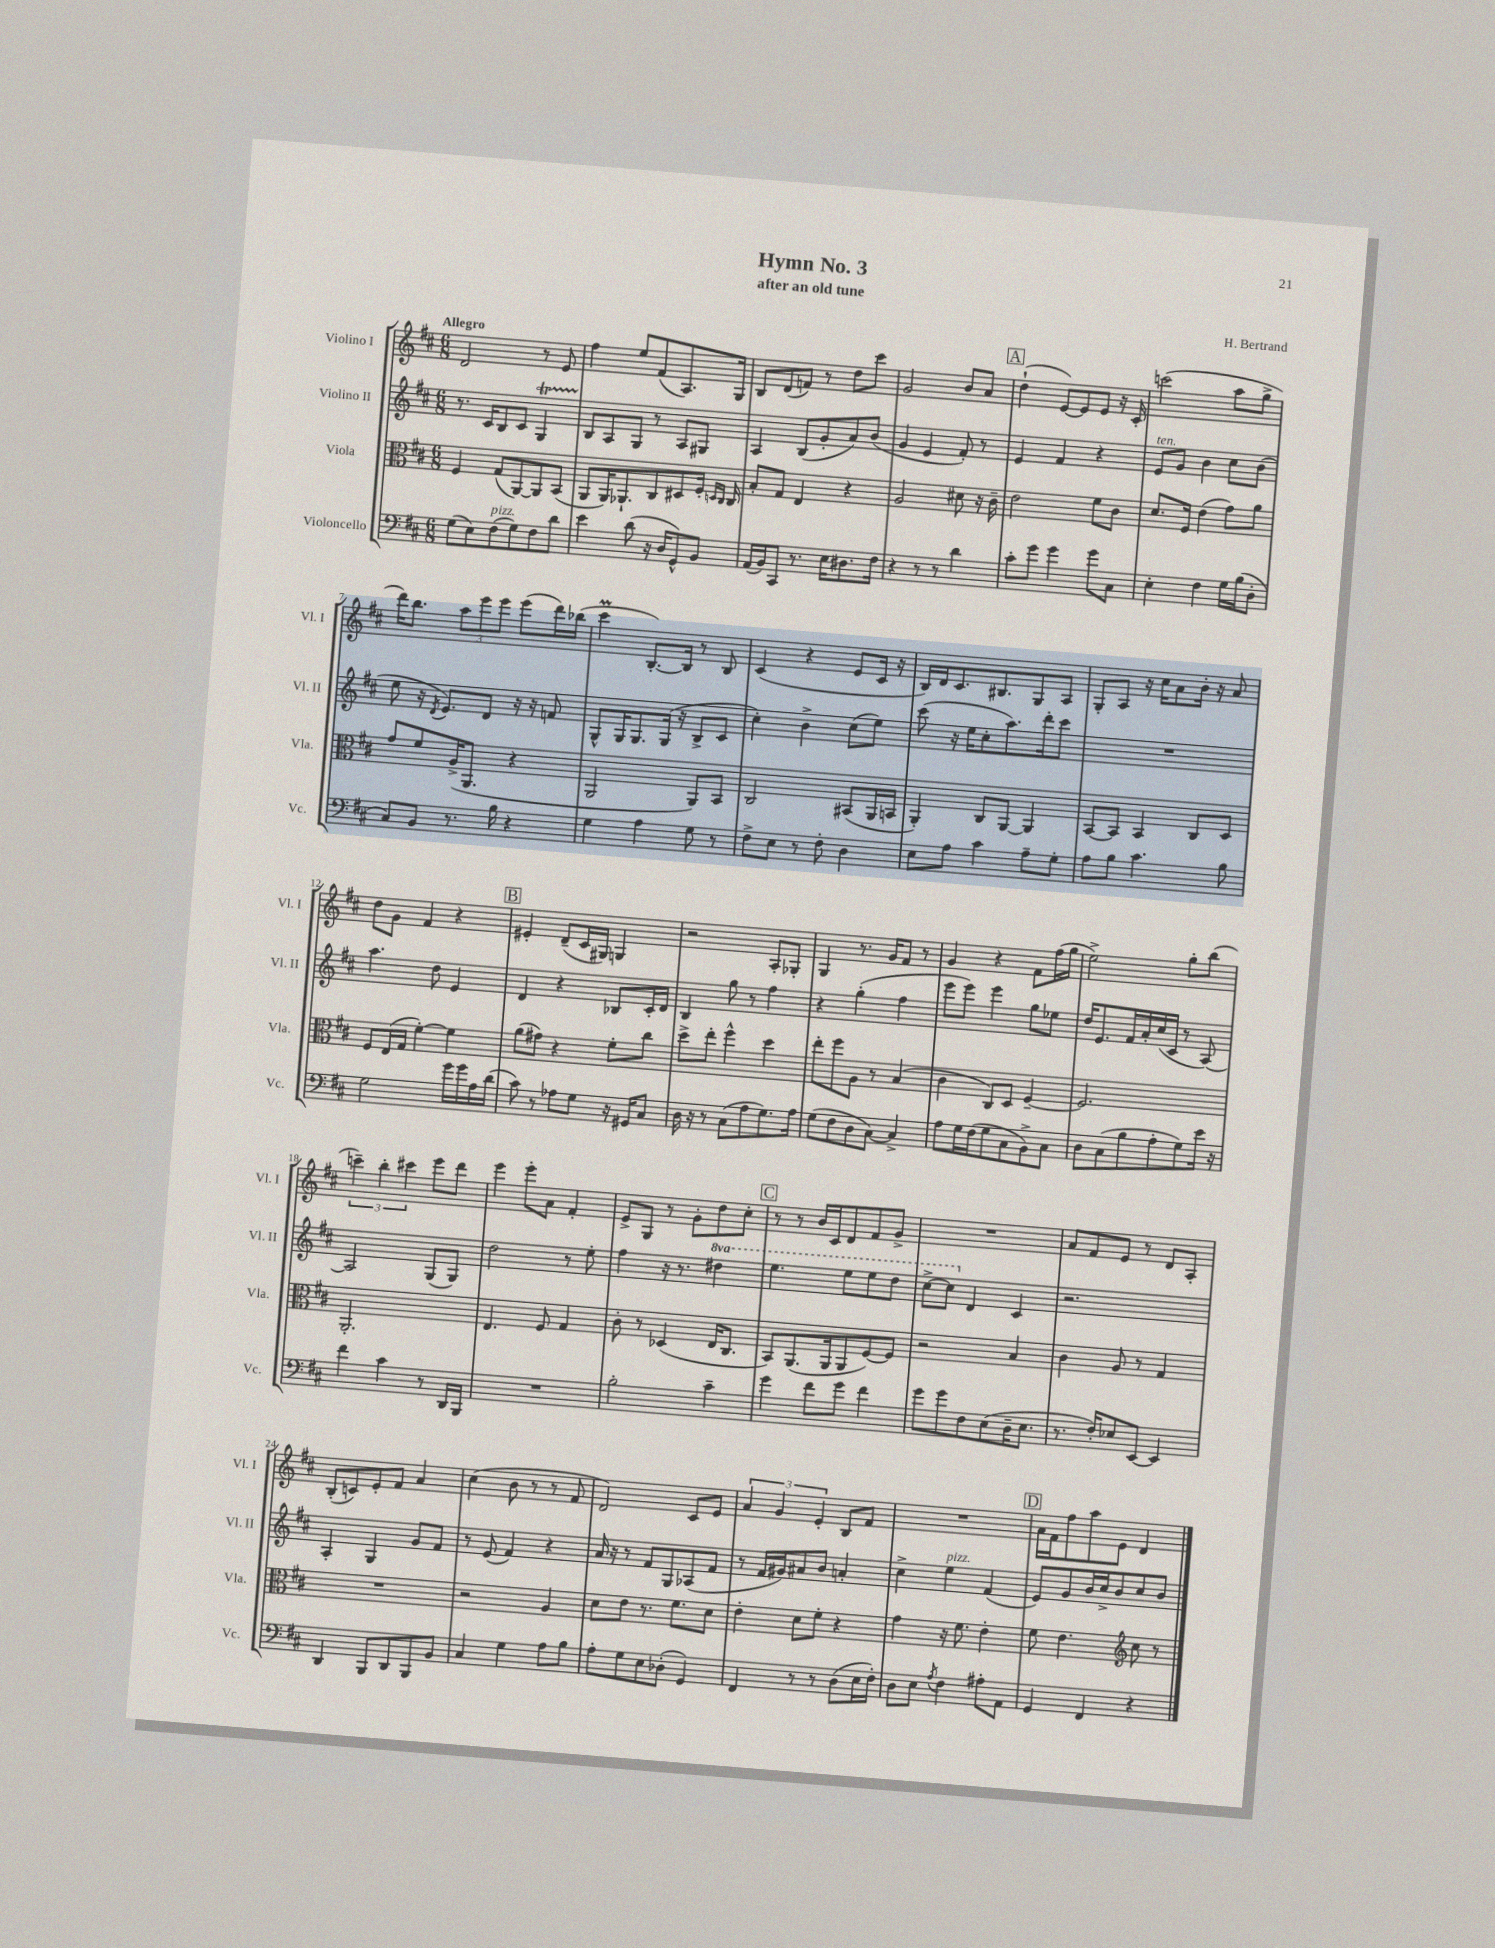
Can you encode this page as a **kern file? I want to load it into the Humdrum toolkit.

**kern	**kern	**kern	**kern
*staff4	*staff3	*staff2	*staff1
*clefF4	*clefC3	*clefG2	*clefG2
*k[f#c#]	*k[f#c#]	*k[f#c#]	*k[f#c#]
*M6/8	*M6/8	*M6/8	*M6/8
(8G\L	4F#/	8.r	2d/
8E\)	.	.	.
.	.	16c#/LK	.
(8F#\	(8G/L	8B/	.
8G\)	[8AA/)	8c#/J	.
8F#\	8AA/]	4G/	8r
8d\J	(8BB/J	.	8e/
=	=	=	=
4e\	8AA/L	8B/L	4ff#\
.	16AA/K)	8A/	.
.	8.AA-`/	.	.
(8d\	.	8G/J	8ee/L
16r	8C#/	8r	(8f#/
16D/LK	.	.	.
8GG^^/)	8D#/	8A/L	8.A/)
8BB/J	16F#'/Jk	8G#/J	.
.	16qqD/LL	.	.
.	16qqC#/JJ	.	.
.	16C#/	.	16G/Jk
=	=	=	=
(16AA/LL	8B'/L	4A/	8B/L
16BB/J)	.	.	.
8CC#/J	8G/J	.	(8d/
8.r	4E/	(8B/L	8f/J)
.	.	8g'/	8r
16E\LK	.	.	.
8.D#\	4r	8a/)	8dd\L
.	.	(8b/J	8ccc#\J
16F#\Jk	.	.	.
=	=	=	=
4r	2A/	4g/	2g/
8r	.	4e/	.
8r	.	.	.
4d\	8d#\	8f#'/)	8b/L
.	16r	8r	8a/J
.	16c#~\	.	.
=	=	=	=
8c#'\L	2e\	4e/	(4dd`\
8g\J	.	.	.
4g\	.	4f#/	[8e/L)
.	.	.	8e/]
8g\L	8f#\L	4r	8e/J
8C#\J	8c#\J	.	16r
.	.	.	16c#'/
=	=	=	=
4E'\	8.d/L	8e/L	(2ccc\
.	.	8g/J	.
.	16F#/Jk	.	.
4F#\	(4e\	4b\	.
16G\LL	8g\L)	8cc#\L	8aa\L
(16B\J	.	.	.
8D'\J	8a\J	(8b\J	8gg^\J
=	=	=	=
8C#/L)	8g/L	8ee\	16ddd\LK)
.	.	.	8.bb\J
8BB/J	8f#/	16r	.
.	.	8qd/	.
.	.	8.e/L)	.
8.r	(16A^/K	.	12aa\L
.	8.AA/J	.	.
.	.	.	12eee\
.	.	8d/J	.
.	.	.	12eee\J
16B\	.	.	.
4r	4r	16r	(8eee\L
.	.	16r	.
.	.	8f/	16ddd\L)
.	.	.	(16bb-\JJ
=	=	=	=
4G\	2AA/	8G^^/L	4ccc#\
.	.	16G/K	.
.	.	8.G/	.
4A\	.	.	[8.B'/L)
.	.	(16G/Jk	.
.	.	16r	16B/]Jk
8G\	8AA/L)	8B^/L	8r
8r	8BB/J	8c#/J	8B/
=	=	=	=
8F#^\L	2C#/	4cc#'\)	(4c#/
8E\J	.	.	.
8r	.	4b^\	4r
8F#'\	.	.	.
4D\	(8BB#/L	(8cc#\L	8e/L
.	16AA/L	8ee\J)	16c#/Jk
.	16BB/JJ	.	16r
=	=	=	=
8E\L	4AA'/)	(8ccc#\	16B/LL)
.	.	.	16d/J
8A\J	.	16r	8.c#/
.	.	16ee\LK	.
4c#\	8C#/L	8cc#'\	.
.	.	.	8.B#/
.	[8AA/J	8.aa\)	.
8A~\L	4AA/]	.	8G/
.	.	16ddd'\k	.
8G'\J	.	8ccc#\J	8A/J
=	=	=	=
8A\L	[8BB/L	2.r	8G'/L
8B\J	8BB/]J	.	8A/J
4.c#\	4BB/	.	16r
.	.	.	16cc#\LK
.	.	.	8a\
.	8C#/L	.	16b'\Jk
.	.	.	16r
8B\	8D/J	.	8a/
=	=	=	=
2G\	8F#/L	4.aa\	8dd\L
.	(16E/L	.	8g\J
.	16G/JJ	.	.
.	[4f#'\)	.	4f#/
.	.	8dd\	.
16g\LL	4f#\]	4e/	4r
16g\	.	.	.
16A\	.	.	.
(16d\JJ	.	.	.
=	=	=	=
8c#\)	(8a\L	4d/	4e#'/
8r	8g#\J)	.	.
8A-\L	4r	4r	(8d~/L
8G\J	.	.	16c#/L
.	.	.	16G#/JJ)
16r	8f#'\L	8B-/L	4G/
16GG#/LK	.	.	.
8C#/J	8cc#\J	16c#'/L	.
.	.	16d/JJ	.
=	=	=	=
16D\	8dd^\L	4B/	2r
16r	.	.	.
8r	8ee'\J	.	.
(8C#\L	4ff#^^\	8gg\	.
8A\	.	8r	.
8.G\)	4dd\	4ff#\	8A'/L
.	.	.	8G-'/J
16A\Jk	.	.	.
=	=	=	=
(8G\L	8ee'\L	4r	4G/
8F#\	8ff#\	.	.
8D\	8A\J	(4gg'\	8.r
[8C#\J)	8r	.	.
.	.	.	16g/LK
4C#^/]	(4B/	4ff#\	8f#/J
.	.	.	8r
=	=	=	=
8A\L	4c#\	8eee\L	4g/
16G\L	.	8eee\J)	.
(16F#\J	.	.	.
8G\	8C#/L)	4eee\	4r
8C#\	8D/J	.	.
8BB^\)	[4F#~/	8gg\L	8f#\L
8C#\J	.	8ee-\J	(16ff#\L
.	.	.	16gg\JJ
=	=	=	=
8D\L	2.F#/]	16dd/LK	2ee^\)
.	.	8.e/	.
(8C#\	.	.	.
8B\	.	16f#/L	.
.	.	16a'/	.
8A'\	.	(16cc#/	.
.	.	16c#/JJ	.
8G\)	.	8r	8gg'\L
16e\Jk	.	[8A/)	(8bb\J
16r	.	.	.
=	=	=	=
4f#\	2.AA'/	2A/]	6ccc~\)
.	.	.	6bb'\
4c#\	.	.	.
.	.	.	6ccc#\
8r	.	(8G/L	8eee\L
16DD/LL	.	8G/J)	8ddd\J
16BBB/JJ	.	.	.
=	=	=	=
2.r	4.E/	2dd\	4eee\
.	.	.	8eee'\L
.	8F#/	.	8a\J
.	4G/	8r	4f#'/
.	.	8ee'\	.
=	=	=	=
2B'\	8c#'\	4ff#\	8e^/L
.	8r	.	8G/J
.	(4D-/	16r	8r
.	.	8.r	.
.	.	.	8g'\L
4c#~\	16E/LK	4ddd#\	8dd\
.	8.C#/J	.	.
.	.	.	8cc#'\J
=	=	=	=
4g\	8BB/L)	4.eee\	8r
.	(8.AA/	.	8r
8f#\L	.	.	16b/LL
.	16AA/k	.	16c#/J
8g\J	8AA/	8eee\L	8d/
4f#\	[8F#/)	8eee\	8f#/
.	8F#/]J	8ddd\J	8g^/J
=	=	=	=
8g\L	2r	[8ccc#^\L	2.r
8g\	.	8ccc#\]J	.
8F#\	.	4d/	.
(8E\	.	.	.
16D~\K	4B/	4c#/	.
8.E\J	.	.	.
=	=	=	=
8.r	4c#\	2.r	8a/L
.	.	.	8f#/
16F#'/LK)	.	.	.
8E-/	8A/	.	8e/J
[8EE/J	8r	.	8r
4EE/]	4G/	.	8d/L
.	.	.	8A'/J
=	=	=	=
4DD/	2.r	4A'/	(8B'/L
.	.	.	8c/)
8BBB/L	.	4G/	8e'/
8DD/	.	.	8f#/J
8BBB/	.	8g/L	4a/
8BB/J	.	8f#/J	.
=	=	=	=
4C#/	2r	8r	(4cc#\
.	.	(8e/	.
4G\	.	4f#/)	8b\
.	.	.	8r
8A\L	4A/	4r	8r
8B\J	.	.	8f#/
=	=	=	=
8A'\L	8d\L	16a/	2d/)
.	.	16r	.
8G\	8e\J	8r	.
8E\	8.r	8f#/L	.
(8D-'\J	.	8G/	.
.	8.f#\L	.	.
4GG/)	.	(8A-/	8c#/L
.	8d\J	8f#/J	8e/J
=	=	=	=
4FF#/	4e'\	8r	6a/
.	.	16f#/LL	.
.	.	.	6g/
.	.	16g#/J)	.
8r	8d\L	8a#/	.
.	.	.	6e'/
8r	8f#'\J	8b/J	.
(8D\L	4r	4a'/	8B/L
16E\L	.	.	8f#/J
16F#'\JJ)	.	.	.
=	=	=	=
8D\L	4g\	4cc#^\	2.r
8E\J	.	.	.
8qA/	.	.	.
4F#\	16r	4ee\	.
.	8.f#\	.	.
8A#'\L	4e'\	(4f#/	.
8AA\J	.	.	.
=	=	=	=
4GG/	8f#\	8e/L)	16a\LL
.	.	.	16f#\J
.	4.e\	8g/	8ff#\
4FF#/	.	16b/L	8aa\
.	.	16cc#^/J	.
.	.	8b/	8e\J
*	*clefG2	*	*
4r	8cc#\	8cc#/	4d/
.	8r	8b/J	.
==	==	==	==
*-	*-	*-	*-
